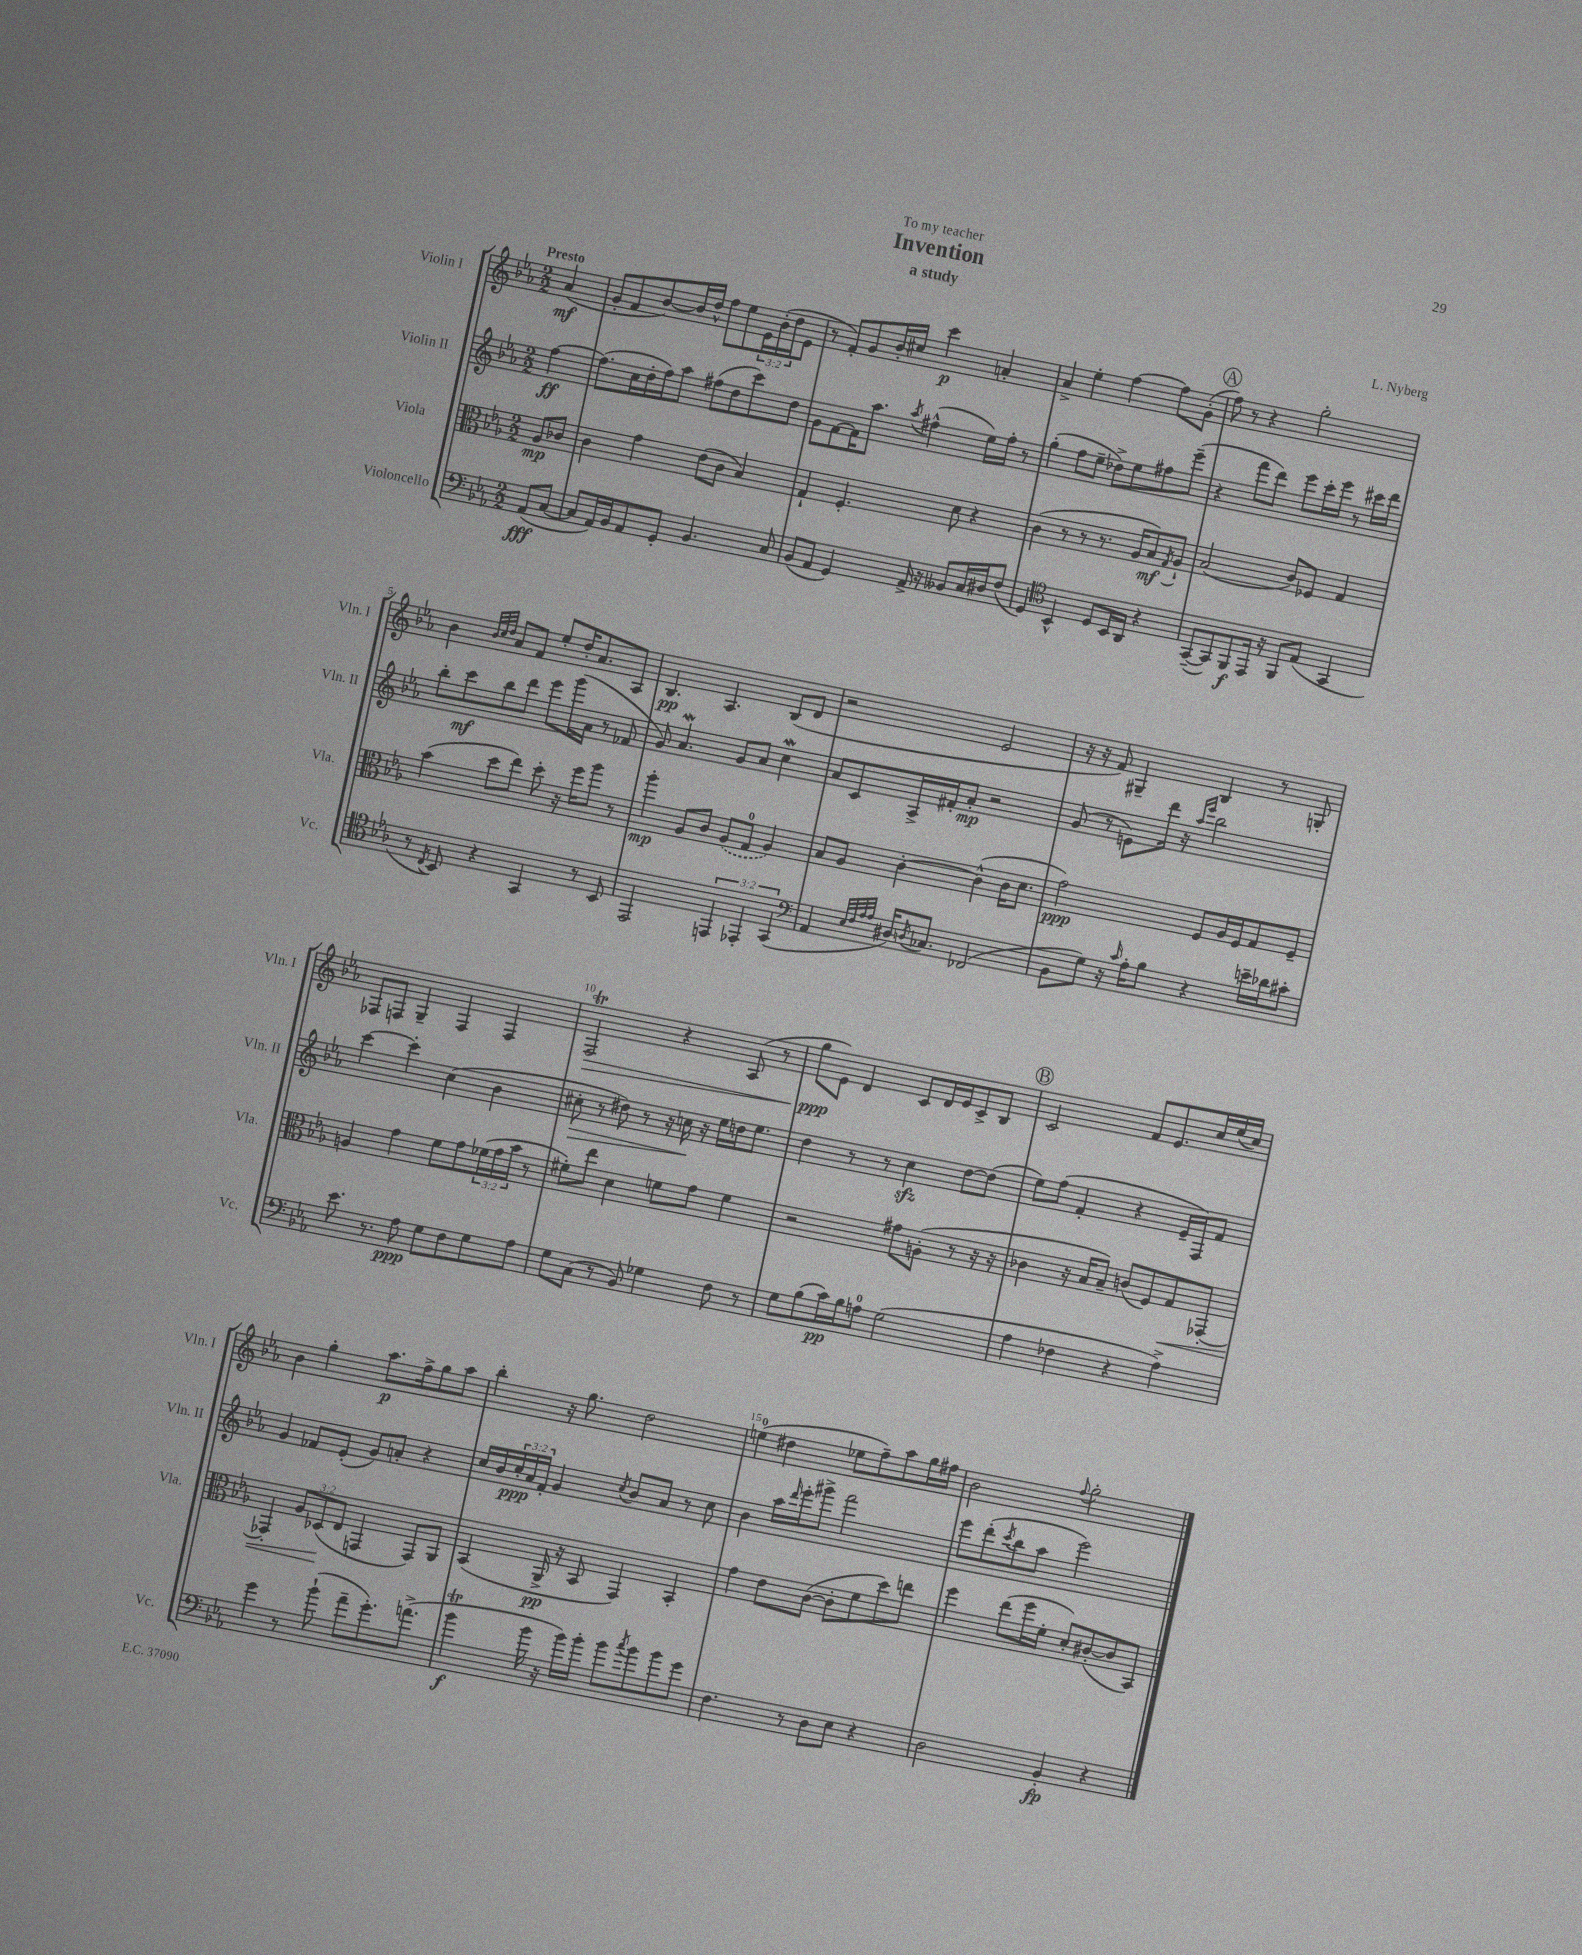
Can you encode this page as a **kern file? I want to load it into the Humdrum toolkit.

**kern	**kern	**kern	**kern
*staff4	*staff3	*staff2	*staff1
*clefF4	*clefC3	*clefG2	*clefG2
*k[b-e-a-]	*k[b-e-a-]	*k[b-e-a-]	*k[b-e-a-]
*M2/2	*M2/2	*M2/2	*M2/2
(8AA-	8A-	[4ff	(4a-
[8C	8c-	.	.
=	=	=	=
8C]	4c	(8.ff]	8g'
16AA-)	.	.	8f
16BB-	.	16cc	.
8AA-	4g	16dd'	[8b-)
.	.	16ff)	.
8GG'	.	8aa-	16b-]
.	.	.	16dd^^
4.BB-	(8e-	(8ff#	8ff
.	8c	8dd	8ee-
.	4B-)	8ccc)	24e-
.	.	.	(24b-'
.	.	.	24dd
8C	.	8dd	8e-
=	=	=	=
(8BB-	4G`	8g	8r
8AA-	.	[8f	8f')
4GG)	4.F'	16f]	8g
.	.	8.aa-	.
.	.	.	16b-'
.	.	.	16cc#
.	.	8qaa-	.
16AA-^	.	(4ff#^^	4ccc
16r	.	.	.
8BB--	8d	.	.
16C	4r	16ee-)	4a'
16D#	.	16ff#'	.
(8F	.	8r	.
=	=	=	=
4GG)	(4c	(4gg'	4a-^
*clefC4	*	*	*
4BB-^^	8r	8ff	4ee-'
.	8r	8ee-~	.
8D	8.r	8dd-^)	[4ff
16BB-	.	8ee-	.
16AA-	16A-	.	.
4r	8B-)	8ff#	8ff]
.	8qG	.	.
.	8A-`	(8eee-~	(8g'
=	=	=	=
([8GG~	(2B-	4r	8ff)
8GG])	.	.	8r
8FF	.	8fff	4r
16EE-	.	8ddd)	.
16r	.	.	.
8FF	8c)	8eee-	2gg'
(8E-	8F-	16ccc'	.
.	.	16eee-	.
4GG	4G	8r	.
.	.	16ccc#	.
.	.	16ddd	.
=	=	=	=
8r	(4b-	8bb-'	4b-
8qC	.	.	.
8BB-)	.	8ccc	.
.	.	.	32qqb-
.	.	.	32qqcc
.	.	.	32qqdd
4r	8dd	8bb-	8a-
.	8ee-)	8ddd	8f
4GG	8dd'	8eee-	8ee-'
.	16r	(16ggg	16dd'
.	16ff	16a-	8.a-
8r	8aa-	8r	.
8BB-	8r	8f-	8A-
=	=	=	=
2EE-	4aa-'	8g)	4.B-
.	.	4.a-	.
.	8A-	.	.
.	8c	.	4.A-
6EE	(8A-	8g	.
.	8G	8a-	.
6EE-'	.	.	.
.	4A-)	4cc	(8B-
(6GG	.	.	.
.	.	.	8d
=	=	=	=
*clefF4	*	*	*
4AA-	8B-	8a-	2r
.	8A-	8c	.
32qqE-	.	.	.
32qqF	.	.	.
32qqA-	.	.	.
32qqA-	.	.	.
16D#)	[4c'	16A-^	.
8qD	.	.	.
8.C-	.	16f#'	.
.	.	8a-'	.
(2FF-	(4c^^]	2r	2e-
.	16c	.	.
.	8.d	.	.
=	=	=	=
8BB-	2g)	(8g	16r
.	.	.	16r
8G)	.	8r	8f)
16r	.	8e)	4G#~
16qqc	.	.	.
16A-'	.	.	.
8B-	.	16ddd	.
.	.	16r	.
.	.	16qqaa-	.
.	.	16qqeee-	.
4r	8F	2bb-	4B-
.	16A-	.	.
.	16F	.	.
16e~	8G	.	8r
16d-	.	.	.
8c#'	8F~	.	8G'
=	=	=	=
8.e-	4A	[4ccc	8F-
.	.	.	8F
8.r	.	.	.
.	4g	4ccc']	4G~
8A-	.	.	.
8G	8f	(4cc	4F
8F	8g	.	.
8G	(24f-	4b-	4F
.	24g	.	.
.	24b-	.	.
8A-	8r	.	.
=	=	=	=
8G	8f#')	8cc#'	2F
(8C	8ee-	8r	.
8r	4d	8dd#)	.
8BB-)	.	8r	.
4G-	8f	16r	4r
.	.	16cc	.
.	8g	16r	.
.	.	16ee-	.
8F	4f	16dd	(8A-
.	.	8.ee-	.
8r	.	.	8r
=	=	=	=
8G	2r	4dd	8gg
(8B-	.	.	8e-)
16c)	.	8r	4d
16B-	.	.	.
8A	.	8r	.
(2G	8g#	4cc	8c
.	(8A'	.	16d
.	.	.	16e-
.	8r	[8dd	8c^
.	16r	(8dd]	8B-
.	16r	.	.
=	=	=	=
4A-	4c-	8ee-)	2c
.	.	(8ff	.
4F-	16r	4f'	.
.	16B-	.	.
.	8B-~)	.	.
4r	(8c	4r	8f
.	8F)	.	8.e-
4A-^)	8G	16e-~	.
.	.	16F)	16cc
.	[8GG-'	8f	(16ee-
.	.	.	16cc)
=	=	=	=
4g	4GG-']	4g	4b-
8r	12A-	8f-	4gg'
.	(12D-	.	.
(8b-`	.	(8e-'	.
.	12E-	.	.
8a-~	4GG	8g)	8.aa-
8.g')	.	8a'	.
.	.	.	16ff^
.	8GG)	4r	8gg
(8.a^	.	.	.
.	8AA-	.	8aa-
=	=	=	=
4b-	(4BB-	16cc	4bb-'
.	.	16b-	.
.	.	24cc'	.
.	.	24a-	.
.	.	24f'	.
16b-	16AA-^	4g	16r
16r	16r	.	8.gg
16b-)	8BB-	.	.
16b-'	.	.	.
.	.	8qcc	.
8b-	4GG)	8b-	2dd
8qcc	.	.	.
8b-	.	8a-	.
8b-	4BB-'	8r	.
8g	.	8cc	.
=	=	=	=
4.F	4g	4b-	(4ee
.	8e-	16aa-	4dd#
.	.	16qqddd	.
.	.	16eee-'	.
8r	([8c	8ggg#^	.
8D	8c']	2fff	8ee-
8E-	8f	.	8ff~)
4r	8dd)	.	8aa-
.	8ee	.	16gg
.	.	.	16ff#
=	=	=	=
2D	4ff	8eee-	2b-
.	.	(8ddd'	.
.	.	8qccc	.
.	(8ee-	8bb-	.
.	16ff	8aa-	.
.	16f'	.	.
.	.	.	8qqff
4BB-'	8d')	2eee-)	2gg'
.	([8c#'	.	.
4r	8c#]	.	.
.	8BB-)	.	.
==	==	==	==
*-	*-	*-	*-
